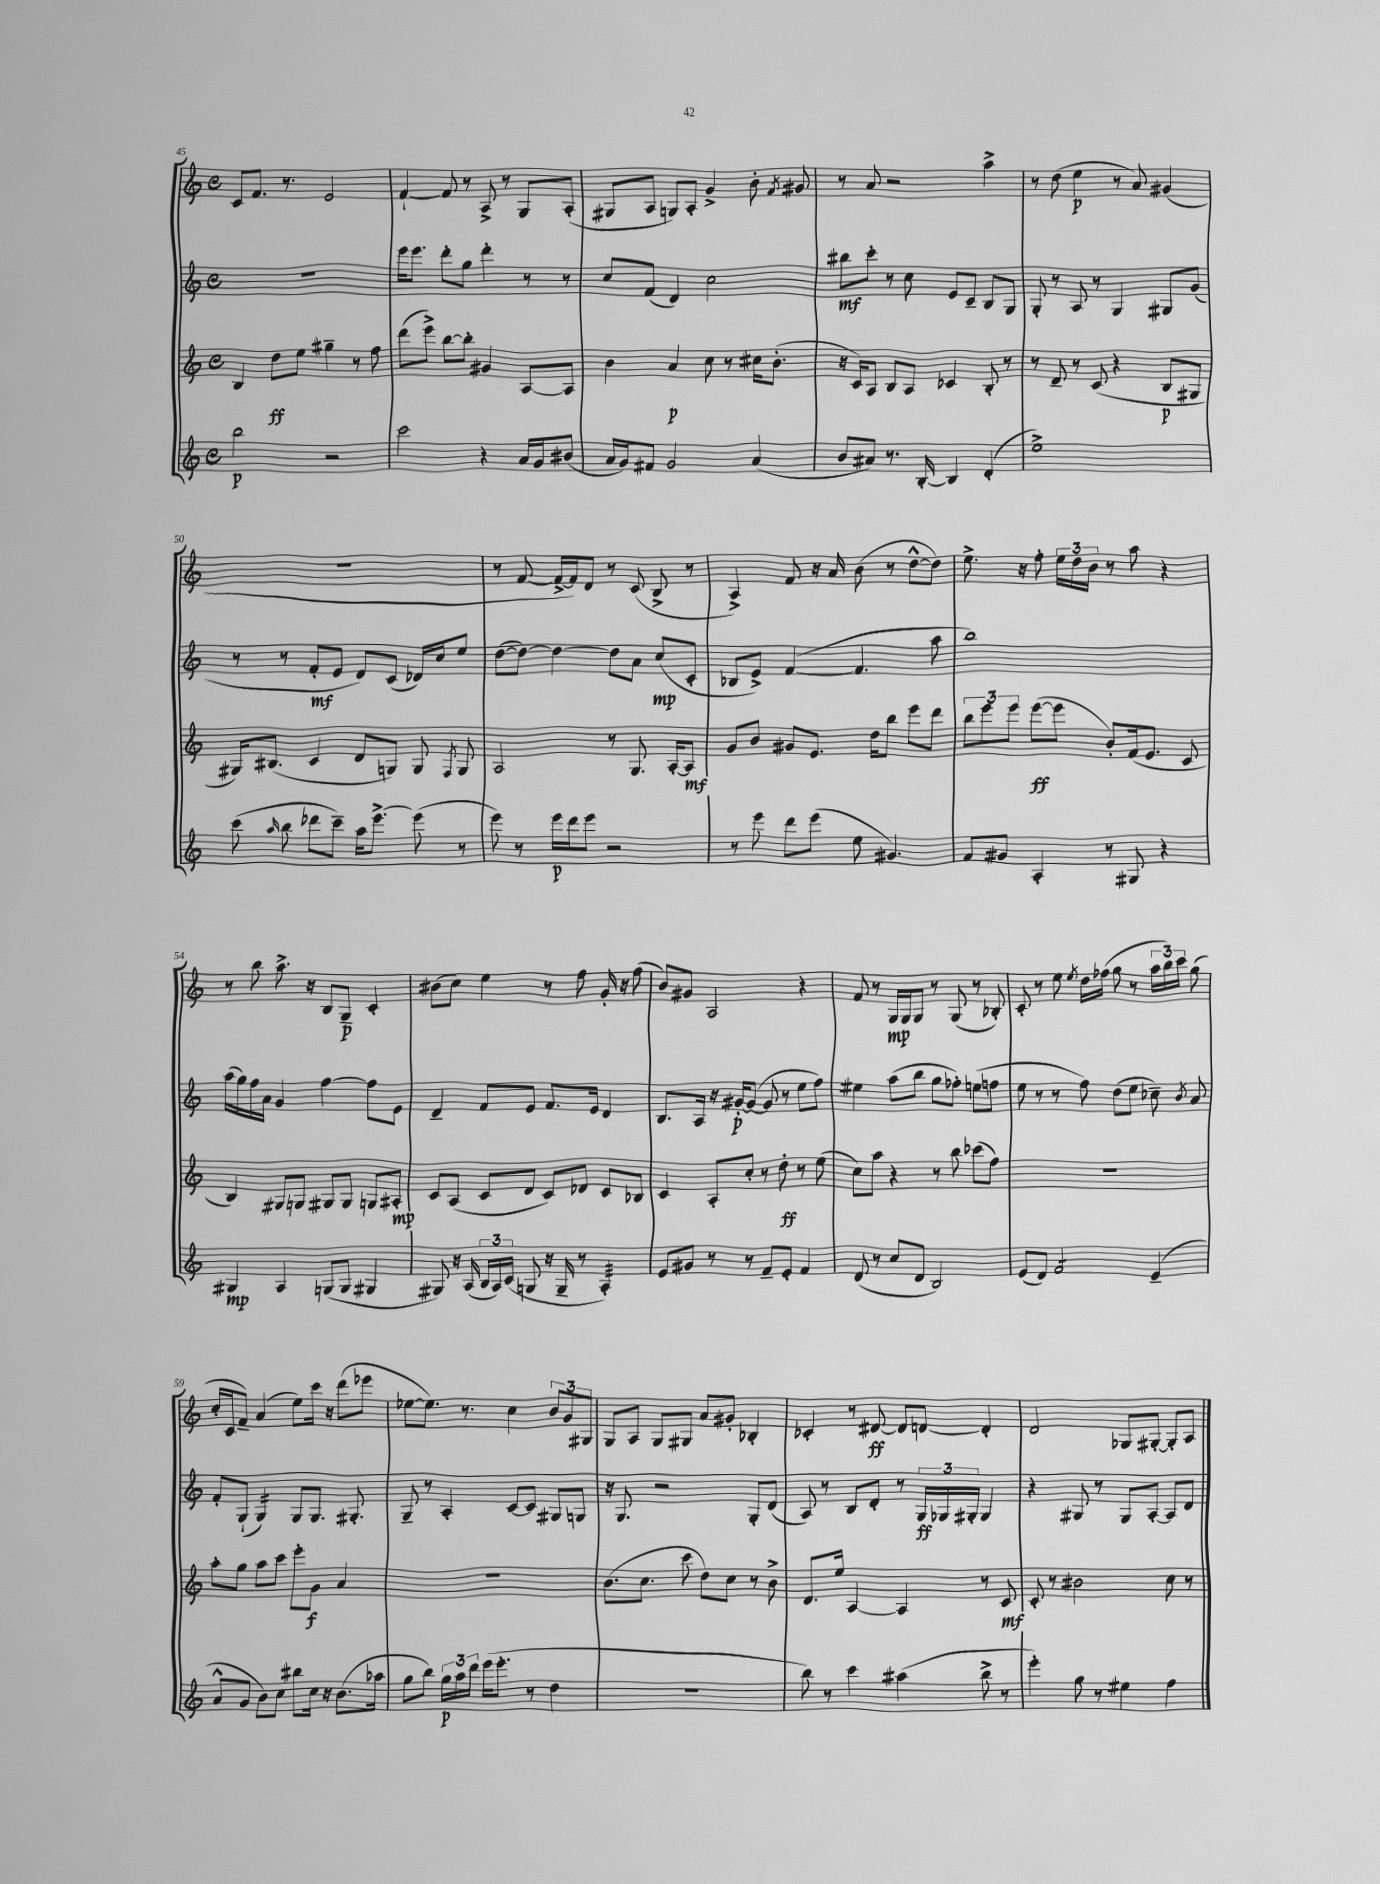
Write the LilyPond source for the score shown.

<<
\new StaffGroup <<
\new Staff = "s0" {
    \clef treble \key c \major \defaultTimeSignature \time 4/4
    \autoBeamOff c'8[ f'8.] r8. e'2 |
    f'4~-! f'8 r8 a8-> r8 g8[ a8]-.( |
    gis8[ a8] g8[) a8]-. g'4-> b'8-. \acciaccatura { f'8 } gis'8 |
    r8 a'8 r2 a''4-> |
    r8 d''8( e''4\p r8 a'8) gis'4( |
    R1 |
    r8 f'8~ f'16[~-> f'16) d'8] r8 c'8( b8-> r8 |
    a4->) f'8 r16 a'16 b'8( r8 d''8[~-^ d''8]) |
    e''8.-> r16 f''8-. \tuplet 3/2 { e''16[ d''16 b'16] } r8 a''8 r4 |
    r8 b''8 a''8.-> r16 b8[ g8]--\p c'4-. |
    bis'8[( c''8]) e''4 r8 f''8 g'16-. r16 f''8( |
    b'8[) gis'8] a2 r4 |
    f'8 r8 g16[\mp g16 g8] r8 g8( r8 bes8-.) |
    c'8-. r8 e''8 \acciaccatura { e''8 } d''16[ fes''16]( g''8 r8 \tuplet 3/2 { a''16[ b''16) c'''16] } g''8( |
    c''16[-. c'16 f'8]--) a'4( e''8[) c'''16] r16 d'''8[( ees'''8] |
    ees''8[~ ees''8.]) r8. c''4 \tuplet 3/2 { b'8[ g'8 gis8] } |
    g8[ a8] g8[ gis8] a'8[ gis'8]-. bes4-. |
    ces'4-. r8 dis'8~\ff dis'8[ d'8]~ d'4-. |
    d'2 ges8[ gis8]~-. gis8[-. a8] \bar "|." |
}
\new Staff = "s1" {
    \clef treble \key c \major \defaultTimeSignature \time 4/4
    \autoBeamOff R1 |
    e'''16[ e'''8.] d'''8[-. g''8] d'''4-. r8 r8 |
    c''8[ f'8]( d'4) c''2 |
    bis''8[\mf c'''8]-. r8 c''8 e'8[ c'8]-- b8[ g8] |
    g8-. r8 a8 r8 g4 gis8[ g'8]( |
    r8 r8 f'8[-.\mf e'8] d'8[) c'8]( des'16[) c''16 e''8] |
    d''8[~( d''8]~) d''4~ d''8[ a'8] c''8[\mp( c'8]-. |
    bes8[ e'8]->) f'4~( f'4. a''8 |
    b''1) |
    a''16[( g''16) f''16 a'16] g'4 f''4~ f''8[ e'8] |
    d'4-- f'8[ e'8] f'8.[ e'16] d'4 |
    b8.[ a16] r16 gis'16[~-.\p gis'8]~( gis'8 r8 e''8[ f''8]) |
    eis''4 a''8[( b''8] g''8[ fes''8]-.) e''8[( f''8] |
    e''8 r8 r8 f''8) d''8[( e''8] ces''8--) \acciaccatura { b'8 } a'8 |
    f'8[-. g8]-!( g4:16) g8[ g8.] gis8.-. |
    g8-- r8 a4-. c'8[~ c'8] gis8[ g8] |
    r16 g8. r2 g8[-. d'8]( |
    a8) r8 b8[ d'8]-. r8 \tuplet 3/2 { g16[\ff ges16 gis16]-. } gis4 |
    r4 gis8 r8 gis8[ a8]~-. a8[ d'8] \bar "|." |
}
\new Staff = "s2" {
    \clef treble \key c \major \defaultTimeSignature \time 4/4
    \autoBeamOff b4 d''8[\ff e''8] gis''4-- r8 f''8 |
    d'''8[( e'''8]->) b''8[~ b''8]-. gis'4 a8[~ a8] |
    b'4 a'4\p c''8 r8 cis''16[ b'8.]-.( |
    r16 c'16[) a8] b8[ a8] ces'4 b8-. r8 |
    r8 d'8-- r8 c'8( r4 b8[\p gis8] |
    gis16[) bis8.]( c'4 d'8[ g8]) g8 \acciaccatura { f8 } g8 |
    a2 r8 g8. a16[~-. a8]\mf |
    g'8[ b'8] gis'8[ e'8.] d''16[ b''8] e'''8[ d'''8] |
    \tuplet 3/2 { b''8[ e'''8 e'''8] } e'''8[~\ff( e'''8] b'8[-.) f'16( e'8.] c'8 |
    b4) gis8[ g8] gis8[ gis8] g8[ ais8]-.\mp |
    c'8[ a8]( c'8[ d'8] c'8[) des'8] c'8[ bes8] |
    c'4 a8[-. c''8]-. r8 d''8-.\ff r8 e''8( |
    c''8[) a''8] r4 r8 b''8 ces'''8[( f''8]) |
    R1 |
    a''8[-. g''8] a''8[ c'''8] e'''8[-. g'8]\f a'4 |
    R1 |
    b'8.[( c''8.] c'''8 d''8[) c''8] r8 b'8-> |
    d'8.[ e''16] a4~ a4 r8 c'8\mf |
    c'8-. r8 bis'2 c''8 r8 \bar "|." |
}
\new Staff = "s3" {
    \clef treble \key c \major \defaultTimeSignature \time 4/4
    \autoBeamOff b''2\p r2 |
    c'''2 r4 a'16[ g'16 bis'8]( |
    a'16[ g'16) fis'8] g'2 a'4( |
    b'8[ ais'8]) r8. b16~-. b4 d'4-.( |
    e''1->) |
    c'''8( \grace { a''16 } b''8 des'''8[ c'''8]--) a''16[ e'''8.]~-> e'''8( r8 |
    e'''8) r8 e'''16[\p d'''16 e'''8] r2 |
    r8 e'''8 d'''8[ e'''8]( e''8 gis'4.) |
    f'8[ gis'8] a4-. r8 gis8 r4 |
    gis4\mp a4 g8[( g8] gis4 |
    gis8) r16 a16( \tuplet 3/2 { b16[ a16) c'16]( } g8 r16 g16-- r8 a4:32-.) |
    e'8[ gis'8] r8 r8 f'8[-- e'8]-. f'4 |
    d'8( r8 c''8[ d'8] b2) |
    e'8[( d'8]) f'2:8 e'4--( |
    a'8[-^ g'8] b'8[) c''8] bis''8[ c''16] r16 b'8.[( aes''16] |
    g''8[ b''8]) \tuplet 3/2 { g''16[\p a''16 d'''16] } e'''16[( e'''8.]-. r8 d''4 |
    r1 |
    b''8) r8 c'''4 ais''4( b''8-> r8 |
    e'''4-.) g''8 r8 eis''4 f''4 \bar "|." |
}
>>
>>
\layout { \context { \Score currentBarNumber = #45 } }
